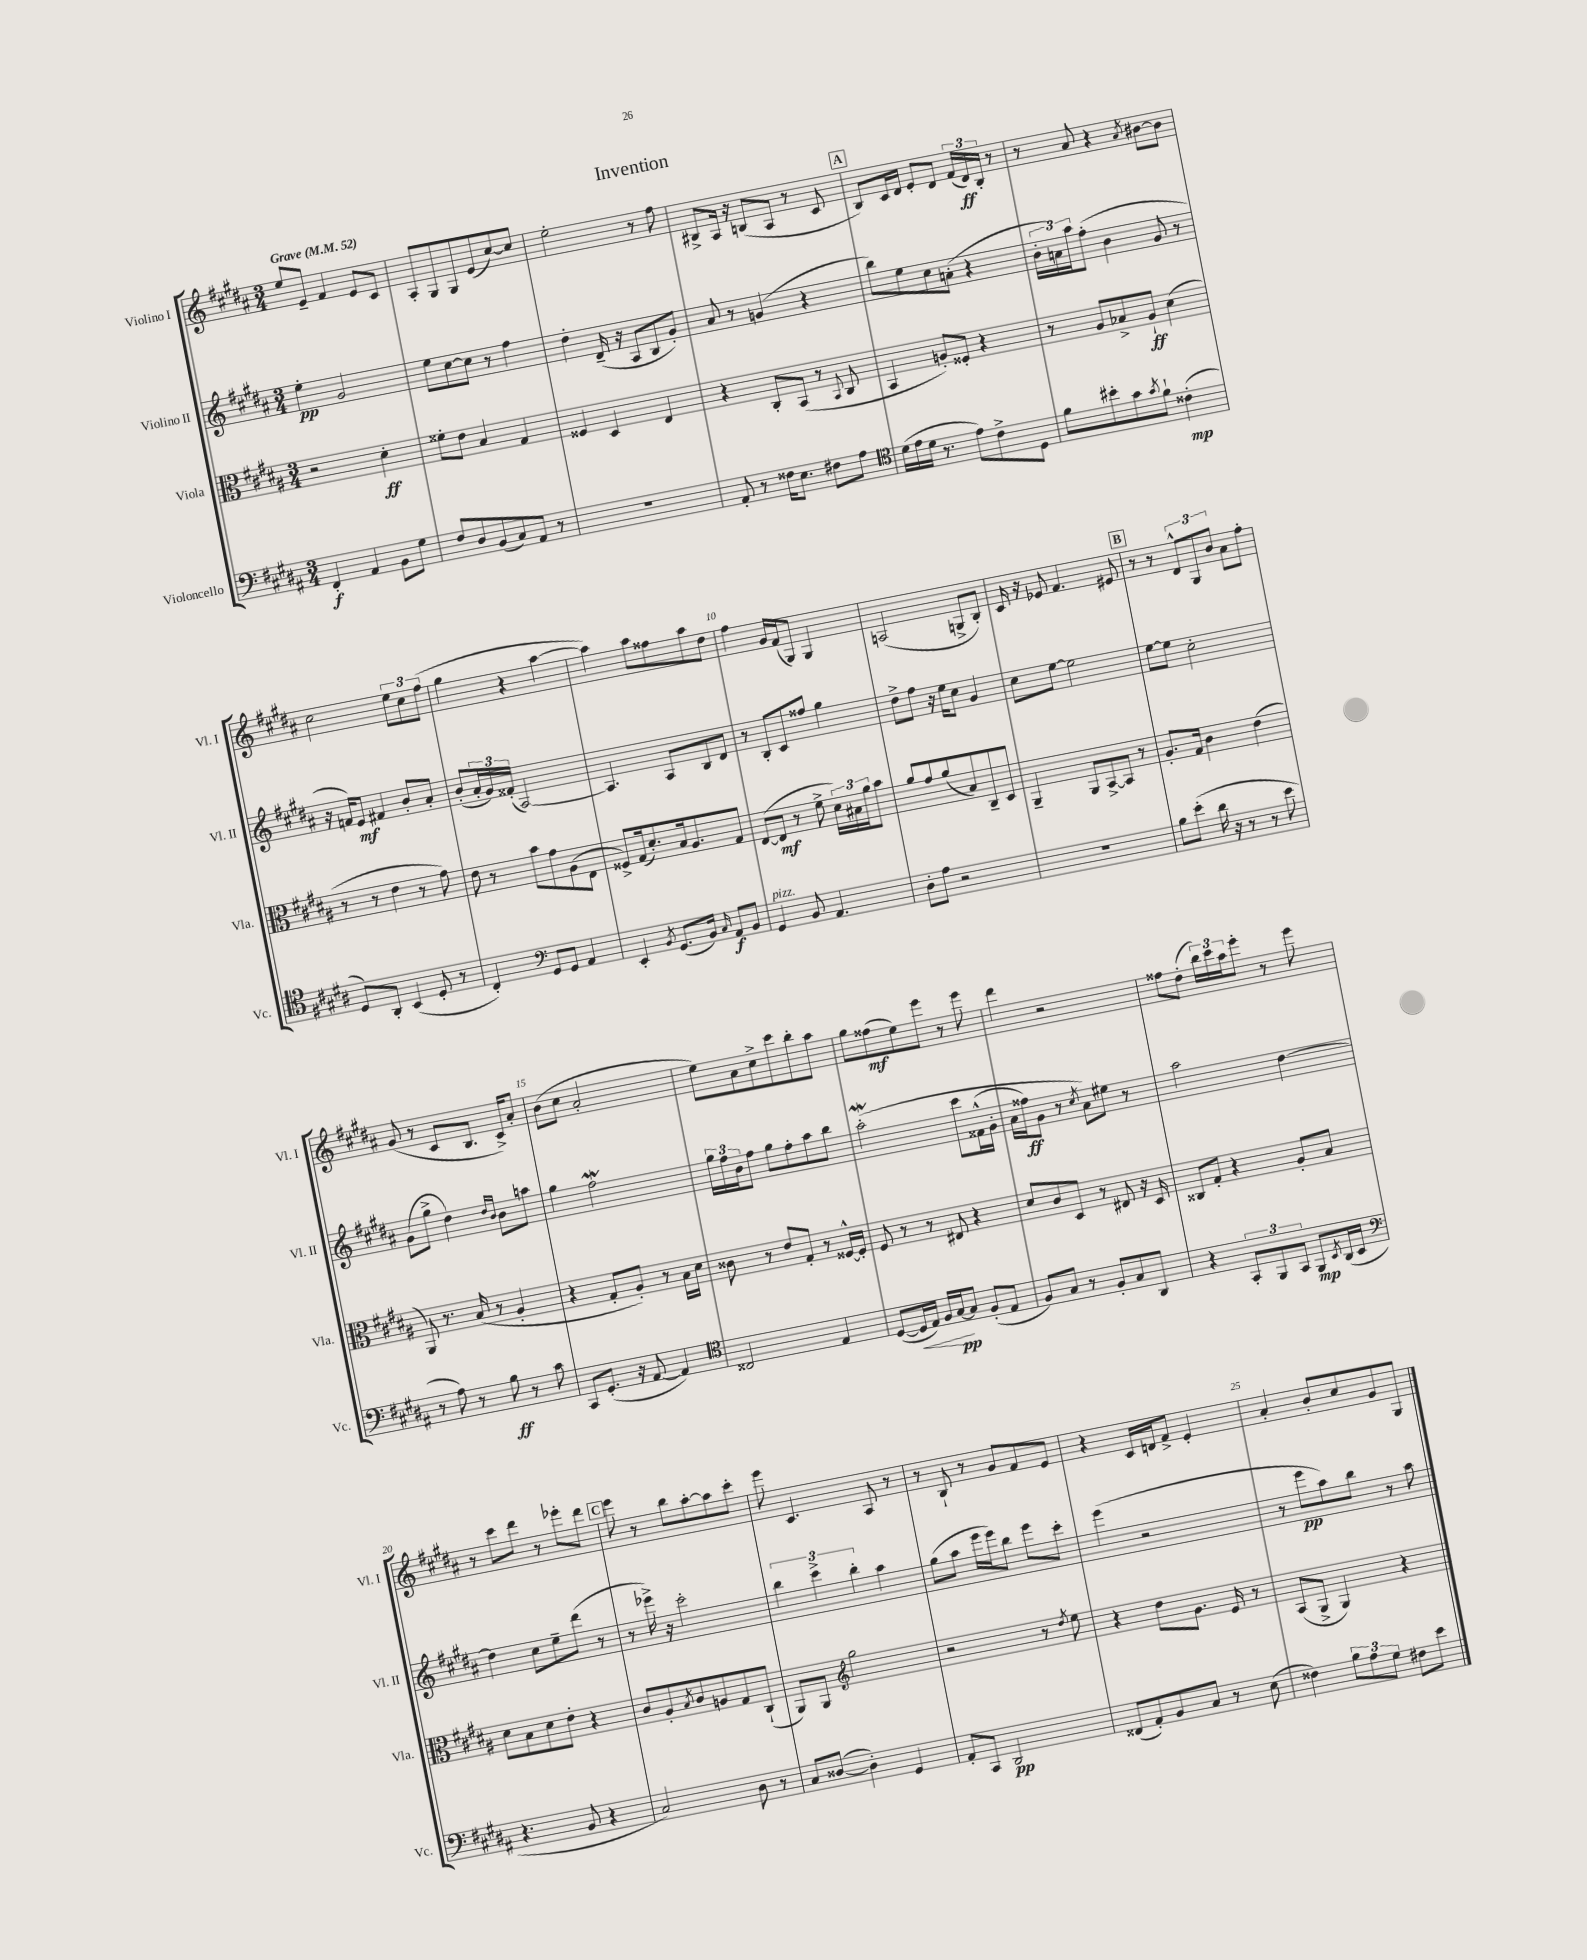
\header { title = "Invention" }
<<
\new StaffGroup <<
\new Staff = "s0" \with { instrumentName = "Violino I" shortInstrumentName = "Vl. I" } {
    \clef treble \key b \major \numericTimeSignature \time 3/4 \tempo "Grave" 4 = 52
    e''8 e'8-- fis'4 e'8 cis'8 |
    ais8-. gis8 gis8 e'8( cis''8~) cis''8 |
    e''2-. r8 fis''8 |
    bis8-> ais16 r16 b8( ais8 r8 cis'8 |
    \mark \markup { \box "A" } b8) cis'16 dis'16 e'8-. dis'8 \tuplet 3/2 { fis'16( dis'16\ff) b16-. } r8 |
    r8 ais'8 r4 \acciaccatura { ais'8 } bis'8~ bis'8 |
    cis''2 \tuplet 3/2 { e''8 cis''8 fis''8( } |
    gis''4 r4 ais''4~ |
    ais''4) ais''8 fisis''8 ais''8 dis''8 |
    fis''4 gis'16 fis'16( gis8) gis4 |
    a2( g8-> b8-.) |
    cis'16 r16 ees'8 fis'4. eis'8 |
    \mark \markup { \box "B" } r8 r8 \tuplet 3/2 { dis'8-^ gis8 b'8 } ais'8 fis''8-. |
    gis'8( r8 cis'8 b8. cis'16->) ais'8-. |
    b'8( cis''8 ais'2-. |
    e''8) ais'8 cis''8-> cis'''8 b''8-. ais''8 |
    gis''8 fisis''8\mf( e''8) e'''8 r8 e'''8 |
    dis'''4 r2 |
    fisis''8 dis''8-.( \tuplet 3/2 { b''16) cis'''16 ais''16 } e'''8-. r8 e'''8 |
    r8 cis'''8 dis'''8 r8 ees'''8-. dis'''8 |
    \mark \markup { \box "C" } e'''8 r8 b''8 ais''8~-. ais''8 cis'''8-. |
    e'''8 cis'4. ais8 r8 |
    r8 b8-! r8 gis'8 fis'8 e'8 |
    r4 cis'16 d'16 fis'8-> e'4-. |
    ais'4-. b'8-. cis''8 gis'8 gis8 \bar "|." |
}
\new Staff = "s1" \with { instrumentName = "Violino II" shortInstrumentName = "Vl. II" } {
    \clef treble \key b \major \numericTimeSignature \time 3/4
    e''4-.\pp gis'2 |
    e''8 cis''8~ cis''8 r8 fis''4 |
    dis''4-. dis'16--( r16 ais8 b8 gis'8-.) |
    ais'8 r8 g'4( r4 |
    \mark \markup { \box "A" } b''8) e''8 cis''8 a'8-.( r4 |
    \tuplet 3/2 { b'16-. a'16) ais''16 } fis''8-.( b'4 gis'8 r8 |
    r16 f'16) e'8\mf fis'4 b'8-. ais'8-. |
    b'8-.( \tuplet 3/2 { ais'16-. gis'16) fisis'16-.( } ais2~) |
    ais4. ais8 b8 dis'8 |
    r8 b8-. cis'8 fisis''8 gis''4 |
    dis''8-> fis''8 r16 e''16 cis''8 gis'4 |
    cis''8 e''8~ e''2 |
    \mark \markup { \box "B" } e''8~ e''8 cis''2-. |
    gis'8( gis''8-> dis''4) \grace { dis''16 b'16 } b'8 a''8 |
    gis''4 fis''2\mordent |
    \tuplet 3/2 { gis''16 fis''16 b'16 } fis''8 gis''8 fis''8-. ais''8 b''8 |
    ais''2-.\mordent\( cis'''8 fisis'16-^( gis'16-. |
    ais'16 fisis''16\ff) gis'8 r8 \acciaccatura { cis''8 } ais'8\) eis''8 r8 |
    ais''2 dis''4~ |
    dis''4 cis''8 e''8-- dis'''8( r8 |
    \mark \markup { \box "C" } r8 ees'''16->) r16 cis'''2-. |
    \tuplet 3/2 { b''4 cis'''4-> b''4-. } ais''4 |
    gis''8( ais''8 e'''16 e'''16) b''8 e'''8 cis'''8-. |
    e'''4( r2 |
    r8 e'''8\pp ais''8) b''8 r8 ais''8 \bar "|." |
}
\new Staff = "s2" \with { instrumentName = "Viola" shortInstrumentName = "Vla." } {
    \clef alto \key b \major \numericTimeSignature \time 3/4
    r2 dis'4-.\ff |
    fisis'8-. e'8 b4 gis4 |
    fisis4 dis4 e4 |
    r4 cis8-. b,8( r8 \appoggiatura { b,8 } cis8 |
    \mark \markup { \box "A" } b,4 a8-.) fisis8-. r4 |
    r8 ais8 bes8-> ais8-!\ff dis'4( |
    r8 r8 e'4 r8 gis'8) |
    e'8 r8 b'8 gis'8 ais8( e8 |
    fisis8->) gis16( dis'8.-.) b16 ais8. gis8 |
    e8~( e8\mf r8 fis'8-> \tuplet 3/2 { dis'16) bis16 ais'16 } b'8 |
    ais'8 gis'8 ais'8( b8) cis8-- dis8 |
    ais,4-- ais,8 b,8~-> b,8 r8 |
    \mark \markup { \box "B" } ais8.-. gis16 cis'4 e'4( |
    ais,8) r8. b16( r8 ais4-. |
    r4 gis8-. ais8-.) r8 b16 dis'16 |
    cisis'8 r8 e'8 gis8-. r8 fisis16~-^ fisis16-. |
    fis8 r8 r8 eis8 r4 |
    dis'8 cis'8 dis8 r8 eis8 r16 dis16 |
    cisis8 gis8-. r4 ais8-. b8 |
    dis'8 b8 dis'8 e'8-. r4 |
    \mark \markup { \box "C" } cis'8 ais8-. \acciaccatura { b8 } cis'8 a8 gis8 cis8-!( |
    ais,8) ais,8 \clef treble gis''2 |
    r2 r8 \acciaccatura { dis''8 } e''8 |
    r4 dis''8 gis'8. e'16 r8 |
    ais8( gis8-> gis4) r4 \bar "|." |
}
\new Staff = "s3" \with { instrumentName = "Violoncello" shortInstrumentName = "Vc." } {
    \clef bass \key b \major \numericTimeSignature \time 3/4
    fis,4-.\f ais,4 b,8 gis8 |
    fis8 dis8 b,8( cis8) ais,8 r8 |
    R2. |
    ais,8-. r8 fisis16 e8. fis8 ais8 |
    \mark \markup { \box "A" } \clef tenor dis'16( e'16 dis'16 r8. e'8) cis'8-> dis8 |
    fis'8 bis'8-. gis'8 \acciaccatura { gis'8 } fis'8-! cisis'4-.\mp( |
    dis8) ais,8-. b,4( dis8-. r8 |
    cis4-.) \clef bass gis,8 gis,8 ais,4 |
    e,4-. \acciaccatura { b,8 } gis,8.( b,16) \grace { cis16 } ais,8\f b,8 |
    gis,4^\markup { \italic "pizz." } b,8 ais,4. |
    dis8-. ais8 r2 |
    R2. |
    \mark \markup { \box "B" } b8 e'8-.( dis'16 r16 r8 r8 e'8 |
    r8 ais8) r8 b8\ff r8 cis'8 |
    cis,8 gis,8.-.( r16 ais,8~ ais,4) |
    \clef tenor cisis2 e4 |
    dis8~( dis16\< e16) fis16 gis16~\pp\! gis8 fis8-.( e8 |
    fis8) gis8 r8 fis8-. gis8 ais,8 |
    r4 \tuplet 3/2 { gis,8-. fis,8 gis,8 } fis,8\mp \acciaccatura { b,8 } ais,16( b,16 |
    \clef bass r4. b,8 r4 |
    \mark \markup { \box "C" } cis2) dis8 r8 |
    cis8 disis8~( disis4-.) gis,4 |
    ais,8-. cis,8 dis,2\pp |
    fisis,8( ais,8-.) b,8 cis8 r8 e8( |
    fisis4) \tuplet 3/2 { b8 ais8 gis8 } fis8 e'8 \bar "|." |
}
>>
>>
\layout { \context { \Score \override BarNumber.break-visibility = ##(#f #t #t) barNumberVisibility = #(every-nth-bar-number-visible 5) } }
